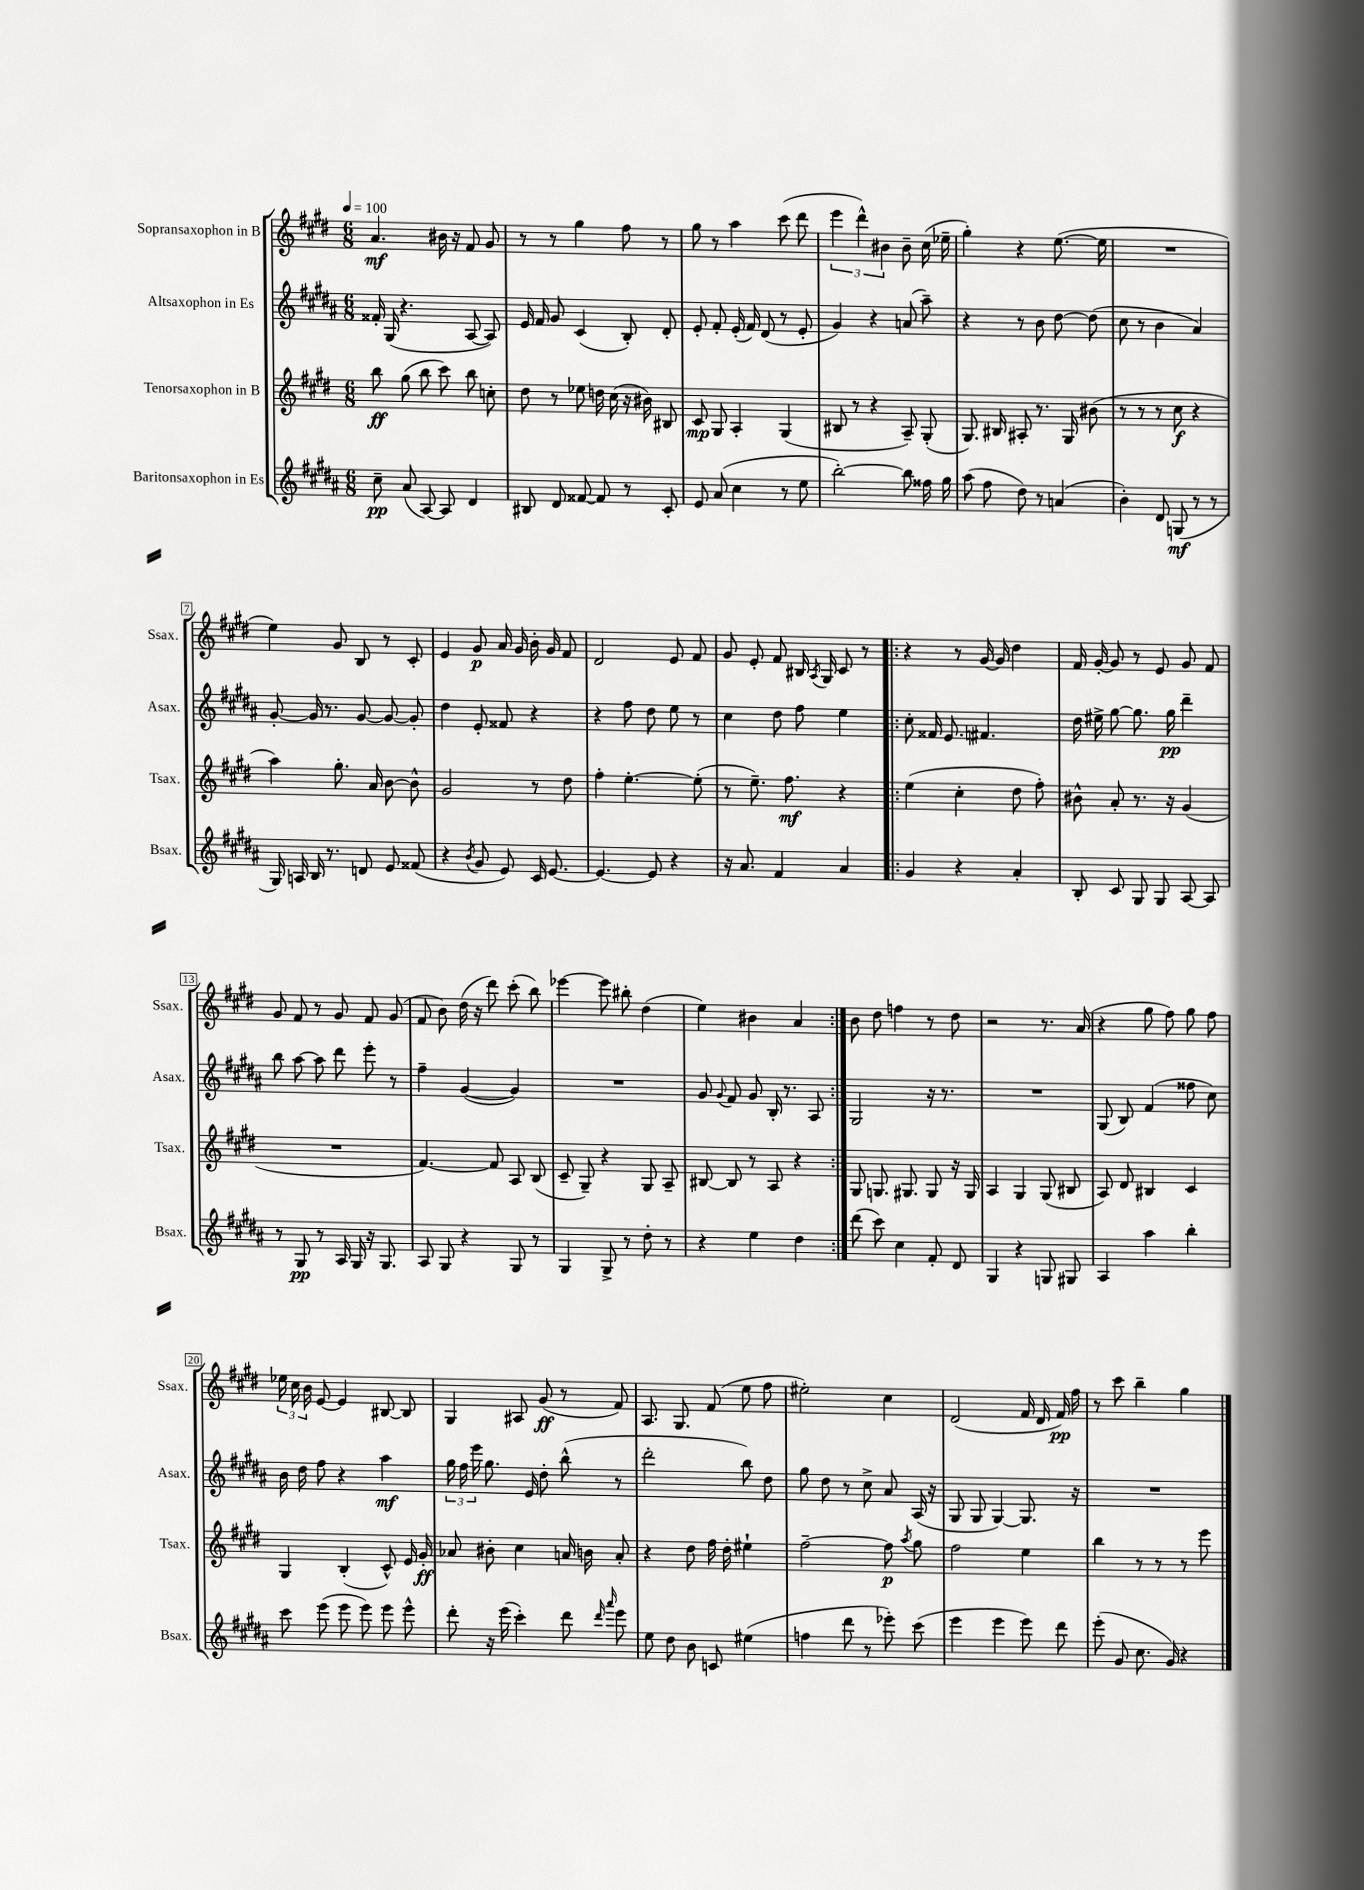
<<
\new StaffGroup <<
\new Staff = "s0" \with { instrumentName = "Sopransaxophon in B" shortInstrumentName = "Ssax." } {
    \clef treble \key e \major \numericTimeSignature \time 6/8 \tempo 4 = 100
    \autoBeamOff a'4.\mf bis'16 r16 fis'8 gis'8 |
    r8 r8 gis''4 fis''8 r8 |
    gis''8 r8 a''4 cis'''8( dis'''8 |
    \tuplet 3/2 { e'''4 dis'''4-^) bis'4 } bis'8-- cis''16( ees''16-- |
    gis''4-.) r4 e''8.~( e''16 |
    R2. |
    e''4) gis'8 b8 r8 cis'8-. |
    e'4 gis'8\p a'16 gis'16 b'16-. gis'16 fis'8 |
    dis'2 e'8 fis'8 |
    gis'8 e'8-. fis'8 bis16 \acciaccatura { a8 } gis16 cis'8 r8 |
    \repeat volta 2 { r4 r8 gis'16~ gis'16 dis''4 |
    fis'16 gis'16~-. gis'8 r8 e'8 gis'8 fis'8 |
    gis'8 fis'8 r8 gis'8 fis'8 gis'8( |
    fis'8 b'8) dis''16( r16 dis'''8) cis'''8-.( b''8) |
    ees'''4~ ees'''8 bis''8-. dis''4( |
    e''4) bis'4 a'4 | }
    b'8 dis''8 f''4 r8 dis''8 |
    r2 r8. a'16( |
    r4 gis''8 fis''8) gis''8 fis''8 |
    \tuplet 3/2 { ees''16 cis''16 b'16 } e'8~ e'4 bis8~ bis8 |
    gis4 ais8 gis'8\ff( r8 fis'8) |
    a8. gis8. fis'8( e''8 fis''8 |
    eis''2-.) cis''4 |
    dis'2( fis'16 dis'16 fis'16\pp) fis''16 |
    r8 cis'''8 b''4-- gis''4 \bar "|." |
}
\new Staff = "s1" \with { instrumentName = "Altsaxophon in Es" shortInstrumentName = "Asax." } {
    \clef treble \key b \major \numericTimeSignature \time 6/8
    \autoBeamOff fisis'16-. gis16( r4. ais8~ ais8) |
    e'16 fis'16 gis'8 cis'4( b8-.) dis'8-. |
    e'8-. fis'8-. e'16-.( fis'16) dis'8( r8 e'8-. |
    gis'4) r4 a'8( ais''8--) |
    r4 r8 b'8 dis''8~ dis''8( |
    cis''8 r8 b'4 ais'4) |
    gis'8~-. gis'16 r8. gis'8~ gis'8~ gis'8-. |
    dis''4 e'8-. fisis'8 r4 |
    r4 fis''8 dis''8 e''8 r8 |
    cis''4 dis''8 fis''8 e''4 |
    \repeat volta 2 { cis''8-. fisis'16 e'8. fis'4. |
    dis''16 eis''16-> gis''8~ gis''8. gis''16\pp dis'''4-- |
    b''8 ais''8~ ais''8 dis'''8 e'''8-. r8 |
    fis''4-- gis'4~( gis'4) |
    R2. |
    gis'8 \appoggiatura { gis'8 } fis'8 gis'8 b16-. r8. ais8 | }
    gis2 r16 r8. |
    R2. |
    gis8( b8) fis'4( fisis''8 cis''8) |
    b'16 dis''16 fis''8 r4 ais''4\mf |
    \tuplet 3/2 { gis''16 fis''16 e'''16 } gis''8. e'16 dis''8-. b''8-^( r8 |
    dis'''2-. b''8) dis''8 |
    gis''8 dis''8 r8 cis''8-> ais'8 ais16( r16 |
    gis8 gis8 gis4~) gis8. r16 |
    R2. \bar "|." |
}
\new Staff = "s2" \with { instrumentName = "Tenorsaxophon in B" shortInstrumentName = "Tsax." } {
    \clef treble \key e \major \numericTimeSignature \time 6/8
    \autoBeamOff b''8\ff gis''8( b''8 cis'''8) b''8 c''8-. |
    dis''8 r8 ees''8 d''16 cis''16( r16 bis'16) bis8 |
    cis'8\mp gis8 a4-. gis4( |
    bis8 r8 r4 a8--) gis8-.( |
    gis8.) bis16 ais8-. r8. gis16 bis'8( |
    r8 r8 r8 cis''8\f r4 |
    a''4) gis''8.-. a'16 b'8~ b'8-^ |
    gis'2 r8 dis''8 |
    fis''4-. e''4.~-. e''8-.( |
    r8 e''8.--) fis''8.\mf r4 |
    \repeat volta 2 { e''4( cis''4-. dis''8 fis''8-.) |
    bis'8-^ a'8-. r8. r16 gis'4( |
    R2. |
    fis'4.~) fis'8 a8 b8( |
    cis'8-- gis8--) r4 gis8 a8-- |
    bis8~ bis8 r8 a8 r4 | }
    gis8 g8. gis8. gis8 r16 gis16 |
    a4 gis4 gis8( bis8 |
    a8) dis'8 bis4 cis'4 |
    gis4 b4-.( cis'8-^) e'16 gis'16-.\ff |
    aes'8 bis'8-. cis''4 a'16 b'16 a'8-. |
    r4 dis''8 fis''16 dis''16-. eis''4-! |
    fis''2~-- fis''8\p \acciaccatura { a''8 } gis''8 |
    fis''2 e''4 |
    b''4 r8 r8 r8 e'''8 \bar "|." |
}
\new Staff = "s3" \with { instrumentName = "Baritonsaxophon in Es" shortInstrumentName = "Bsax." } {
    \clef treble \key b \major \numericTimeSignature \time 6/8
    \autoBeamOff cis''8--\pp ais'8( ais8~) ais8 dis'4 |
    bis8 dis'8 fisis'8~ fisis'8 r8 cis'8-. |
    e'8 ais'8( cis''4 r8 e''8 |
    b''2~-.) b''8 fisis''16 gis''16 |
    ais''8( fis''8 dis''8) r8 a'4( |
    b'4-.) dis'8 g8\mf( r8 r8 |
    gis16) a16 b16 r8. d'8 e'8 fisis'8( |
    r4 \acciaccatura { b'8 } gis'8 e'8) cis'16 e'8.~ |
    e'4.~ e'8 r4 |
    r16 ais'8. fis'4 ais'4 |
    \repeat volta 2 { gis'4 r4 ais'4-. |
    b8-. cis'8 gis8 gis8 ais8~ ais8 |
    r8 gis8\pp r8 ais16 gis16 r16 gis8. |
    ais8 gis8 r4 gis8 r8 |
    gis4 gis8-> r8 dis''8-. r8 |
    r4 e''4 dis''4 | }
    dis'''8( cis'''8) cis''4 fis'8-. dis'8 |
    gis4 r4 g8 gis8 |
    ais4 ais''4 b''4-. |
    cis'''8 e'''8( e'''8 e'''8) e'''8 e'''8-^ |
    dis'''8-. r16 e'''16( cis'''4-.) dis'''8 \grace { dis'''16 ais'''16 } e'''8 |
    e''8 dis''8 b'8 c'8 eis''4( |
    f''4 dis'''8 r8 ees'''8-.) cis'''8( |
    e'''4 e'''4 e'''8) dis'''8 |
    e'''8-.( gis'8 cis''8. gis'16) r4 \bar "|." |
}
>>
>>
\layout { \context { \Score \override BarNumber.stencil = #(make-stencil-boxer 0.1 0.3 ly:text-interface::print) } }
